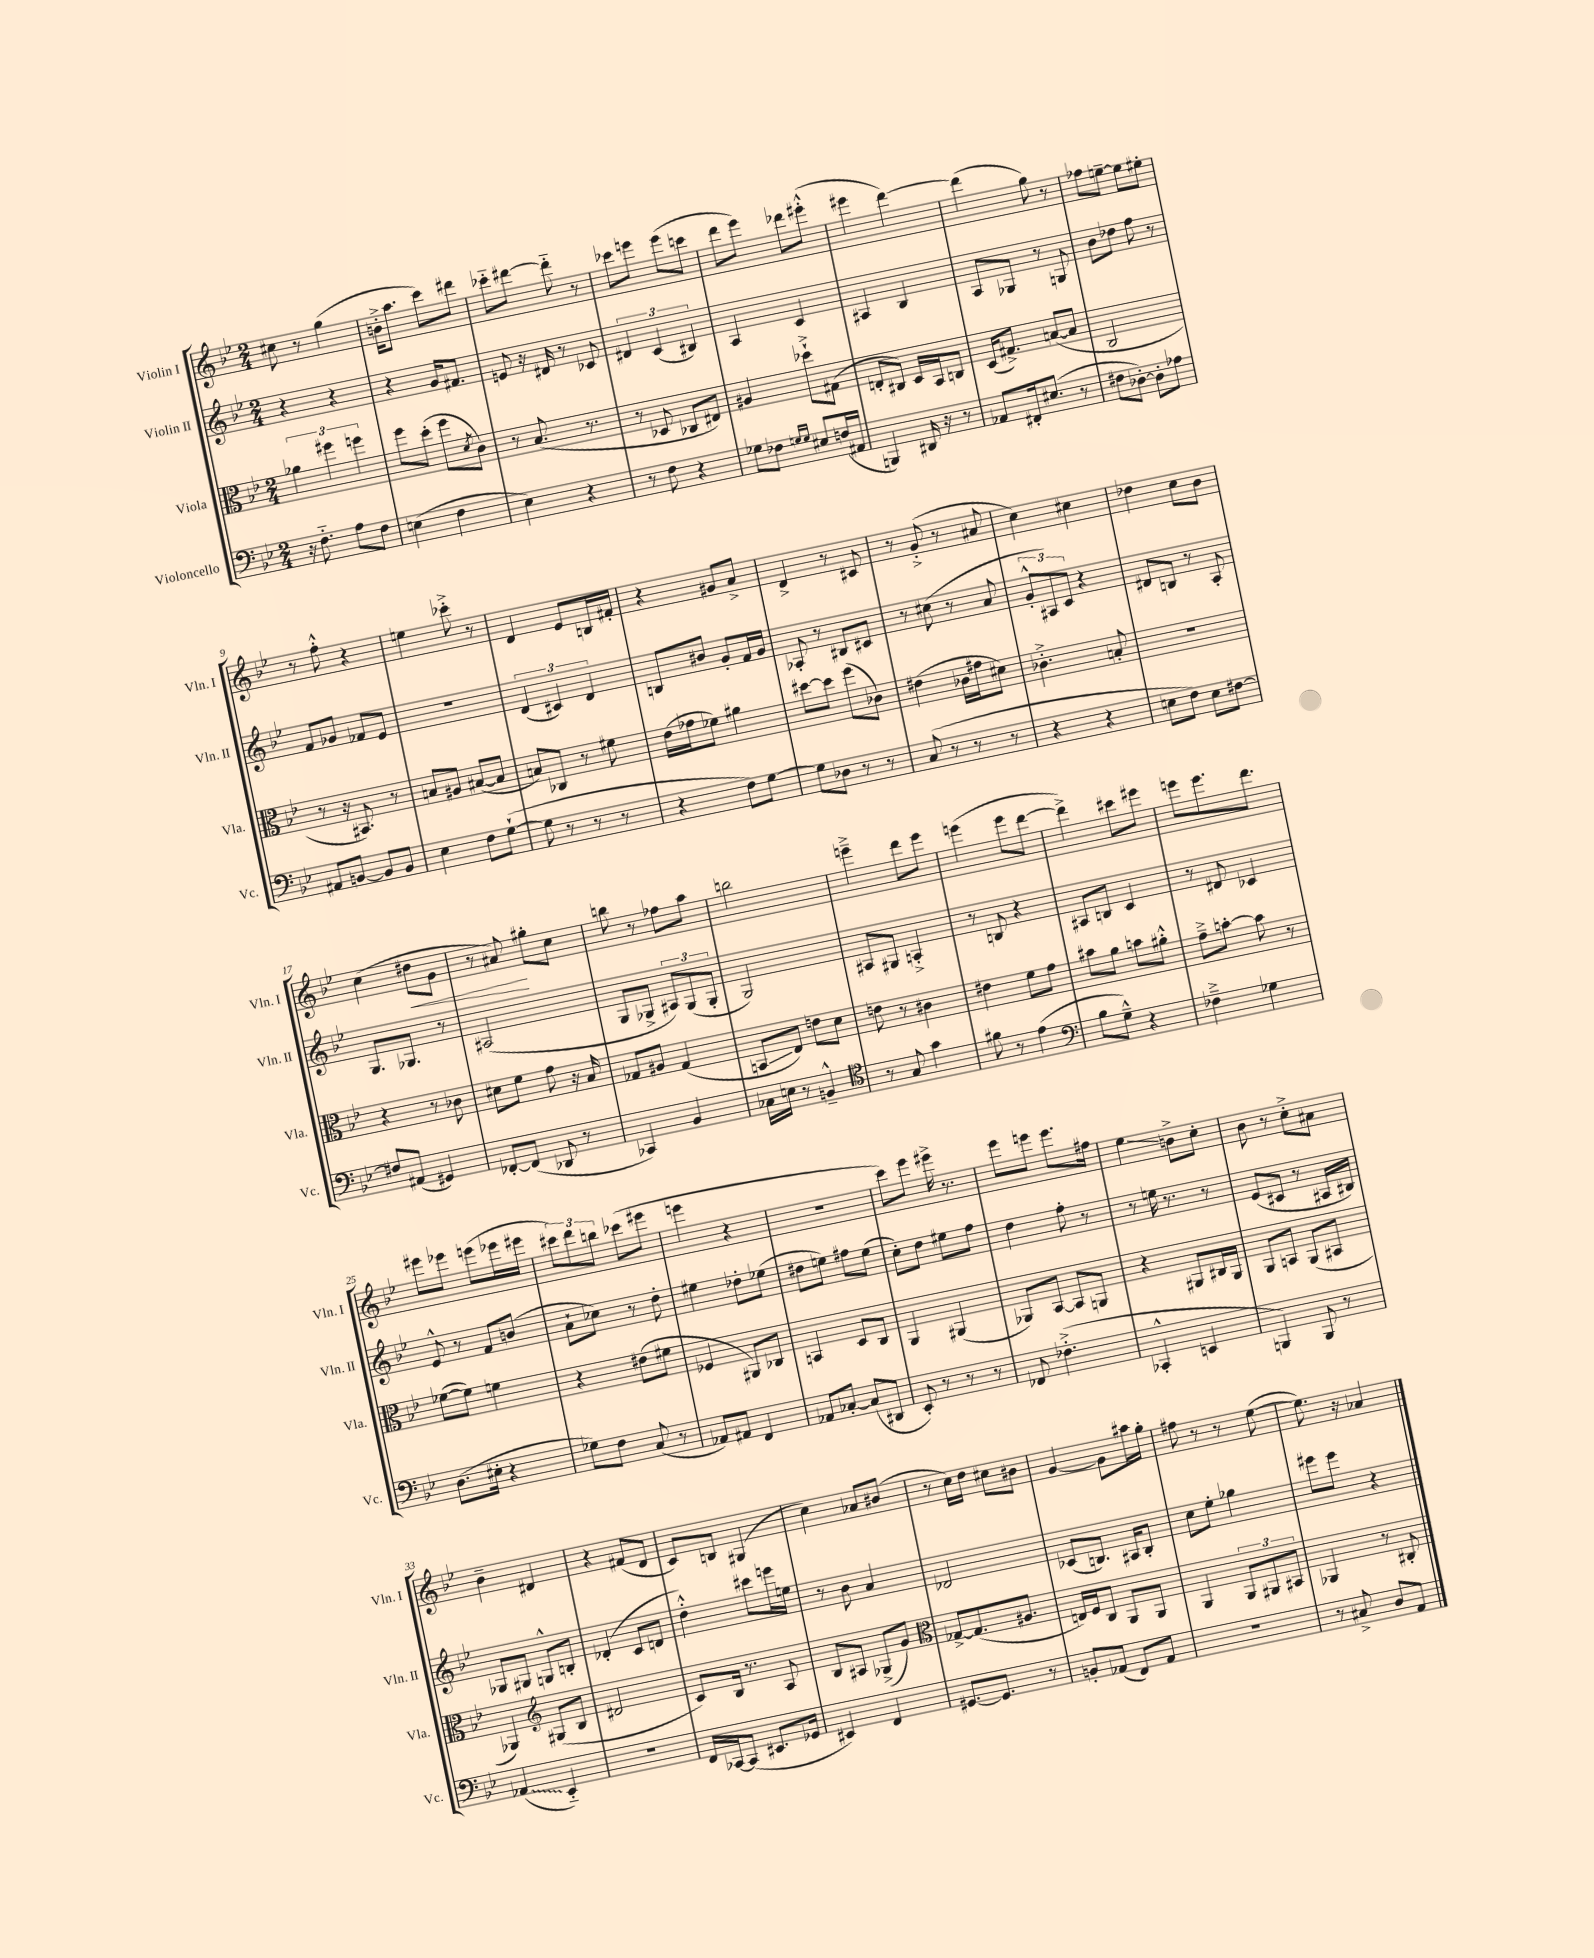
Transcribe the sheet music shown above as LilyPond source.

<<
\new StaffGroup <<
\new Staff = "s0" \with { instrumentName = "Violin I" shortInstrumentName = "Vln. I" } {
    \clef treble \key bes \major \numericTimeSignature \time 2/4
    cis''8 r8 g''4( |
    b'16-.-> a''8. c'''8) dis'''8 |
    ces'''8-_ dis'''8~ dis'''8-_ r8 |
    ces'''8 e'''8 e'''8( c'''8 |
    d'''8 ees'''8) des'''8 eis'''8-.-^( |
    eis'''4 d'''4~) |
    d'''4( g''8) r8 |
    fes''8 e''8~-- e''8 eis''8-. |
    r8 f''8-.-^ r4 |
    e''4 ces'''8-.-> r8 |
    d'4 ees'8 b16 fis'16-. |
    r4 gis'8 a'8-> |
    d'4-> r8 cis'8 |
    r8 g'8-.->( r8 ais'8 |
    c''4) cis''4 |
    des''4 c''8 bes'8 |
    c''4( dis''8\< g'8 |
    r8 ais'8\!) gis''8-. c''8 |
    b''8 r8 fes''8 a''8 |
    b''2 |
    e'''4---> d'''8 e'''8 |
    e'''4( e'''8 d'''8~ |
    d'''4->) cis'''8 eis'''8 |
    e'''8 e'''8. d'''8. |
    eis'''8 ees'''8 e'''8( ees'''16 eis'''16 |
    \tuplet 3/2 { cis'''8) d'''8 b''8 } ces'''8( eis'''8 |
    e'''4 r4 |
    r2 |
    c'''8) ees'''8 eis'''16-> r8. |
    ees'''8 e'''8 e'''8. fis''16 |
    ees''4\glissando b'8-> c''8-. |
    bes'8 r8 c''8-.-> ais'8 |
    bes'4-- dis'4 |
    r4 fis'8( d'8 |
    c'8) b8 gis4( |
    c''4) aes'8 bis'8( |
    r8 c''16) d''16 cis''8 bis'8 |
    g'4~ g'8 ais''16 g''16-. |
    fis''8 r8 r8 ees''8~( |
    ees''8.) r16 aes'4 \bar "|." |
}
\new Staff = "s1" \with { instrumentName = "Violin II" shortInstrumentName = "Vln. II" } {
    \clef treble \key bes \major \numericTimeSignature \time 2/4
    r4 r4 |
    r4 g'16 fis'8. |
    e'8 r16 dis'16 r8 ces'8 |
    \tuplet 3/2 { dis'4 c'4( bis4) } |
    a4 c'4 |
    ais4 bes4 |
    a8 ges8 r8 g8 |
    bes'8 des''8 f''8 r8 |
    f'8 ges'8 fes'8 ees'8 |
    r2 |
    \tuplet 3/2 { d'4( cis'4) d'4 } |
    b8 bis'8 g'8-. f'16 g'16 |
    aes8-. r8 bis8 cis'8 |
    r8 cis''8( r8 a'8 |
    \tuplet 3/2 { g'8-.-^ ais8) c'8 } r4 |
    dis'8 b8 r8 a8-. |
    g8. ges8. r8 |
    ais2( |
    g8 ges8-> \tuplet 3/2 { ais8) ges8( ges8-. } |
    g2) |
    ais8 gis8 a4-.-> |
    r8 b8 r4 |
    ais8 b8 c'4 |
    r8 dis'8 ces'4 |
    ees'8-^ r8 f'8 b'8( |
    a'8-! ces''8) r8 d''8-. |
    eis''4 des''8-. ees''8( |
    dis''8 e''8) fis''8 e''8( |
    c''8-.) d''8 eis''8 f''8 |
    d''4 f''8-. r8 |
    r8 e''16 r8. r8 |
    ees'8( cis'8 r8 ais16 bis16) |
    ges8 gis8 g8-^ b8-. |
    des'4-.( c'8 d'8 |
    d''4-.-^) cis'''8 e'''16 e''16 |
    r8 bes'8 a'4 |
    des'2 |
    ces'8( b8.) ais16 b8-. |
    c''8 ees''8-. ges''4 |
    eis'''8 eis'''8 r4 \bar "|." |
}
\new Staff = "s2" \with { instrumentName = "Viola" shortInstrumentName = "Vla." } {
    \clef alto \key bes \major \numericTimeSignature \time 2/4
    \tuplet 3/2 { aes'4 fis''4 f''4 } |
    f''8 d''8-.( f''8 \acciaccatura { d'8 } c'8) |
    r8 bes8.( r8. |
    r8 des8 ces8 eis8) |
    ais4 des''8-!-> gis8( |
    e8-. cis8) d16 bes,16 c8 |
    d16( gis8.->) b8~( b8 |
    c2 |
    r8 r16 bis,8.) r8 |
    b8 ais8 bis8~( bis8 |
    b8) ces8 r8 fis'8 |
    ees'16( ges'16 fes'8) ais'4 |
    dis''8~ dis''8 f''8( ces'8) |
    eis'4( ces'16 gis'16 dis'8) |
    ces'4.-.-> b8-. |
    r2 |
    r4 r8 ces'8 |
    dis'8 f'8 g'8 r16 bes16 |
    ges8 ais8 ges4( |
    b,8\glissando ees8) e'8 d'8 |
    e'8 r8 cis'4 |
    eis'4 f'8 g'8 |
    bis'8 a'8 b'8 ais'8-.-^ |
    g'8---> b'8~-. b'8 r8 |
    fes'8~( fes'8) f'4 |
    r4 eis'8( fis'8 |
    fes4 ais,8) ces8 |
    b,4 d8 c8 |
    a,4 ais,4( |
    aes,8) bes,8~ bes,8 a,8 |
    r4 ais,8 cis16 ais,16 |
    a,8 b,8 a,8( bis,8 |
    aes,4) \clef treble gis8( bes8 |
    dis'2 |
    c'8) bes16 r8. a8 |
    bes8 ais8 ges8->( g'8) |
    \clef alto ges8~-> ges8.( ais8. |
    e16) f16 c8 a,8 a,8 |
    a,4 \tuplet 3/2 { a,8 ais,8 bis,8 } |
    aes,4 r8 cis8-. \bar "|." |
}
\new Staff = "s3" \with { instrumentName = "Violoncello" shortInstrumentName = "Vc." } {
    \clef bass \key bes \major \numericTimeSignature \time 2/4
    r16 f8.-_ a8 f8 |
    e4( f4 |
    ees4) r4 |
    r8 f8 r4 |
    ges8 fes8 \grace { g16 g16 } eis8 f16( ais,16 |
    b,,4) dis,16 r16 r8 |
    aes,8 fis,16-. eis8.( r8 |
    fis8 des8~-.) des8-. aes8 |
    ais,8 b,8~ b,8 b,8 |
    ees4 f8 g8~-!( |
    g8 r8 r8 r8 |
    r4 f8) g8~ |
    g8 des8 r8 r8 |
    c8( r8 r8 r8 |
    r4 r4 |
    e8 f8) e8 fis8~ |
    fis8 ais,8( gis,4) |
    fes,8~-. fes,8( des,8 r8 |
    ces,4) bes,4 |
    ces16 e16 r8 b,4---^ |
    \clef tenor r8 g8 g'4 |
    fis'8 r8 ees'4( |
    \clef bass bes8 g8---^) r4 |
    fes4---> ges4 |
    d8.( eis16-. r4 |
    ges8) f8 c8( r8 |
    aes,8) ais,8 f,4 |
    aes,8 ces8~-. ces8( dis,8 |
    ees,8-.) r8 r8 r8 |
    fes,8 fes4.-.->( |
    ces,4-.-^ e,4 |
    b,,4) b,,8 r8 |
    \once \override Glissando.style = #'zigzag aes,4\glissando( ees,4-_) |
    R2 |
    f,16 ces,16~ ces,8( eis,8. ges,16 |
    eis,4) f,4 |
    gis,8.~ gis,8. r8 |
    b,8-. aes,8( f,8) aes,8 |
    r2 |
    r8 cis8-> d8 a,8 \bar "|." |
}
>>
>>
